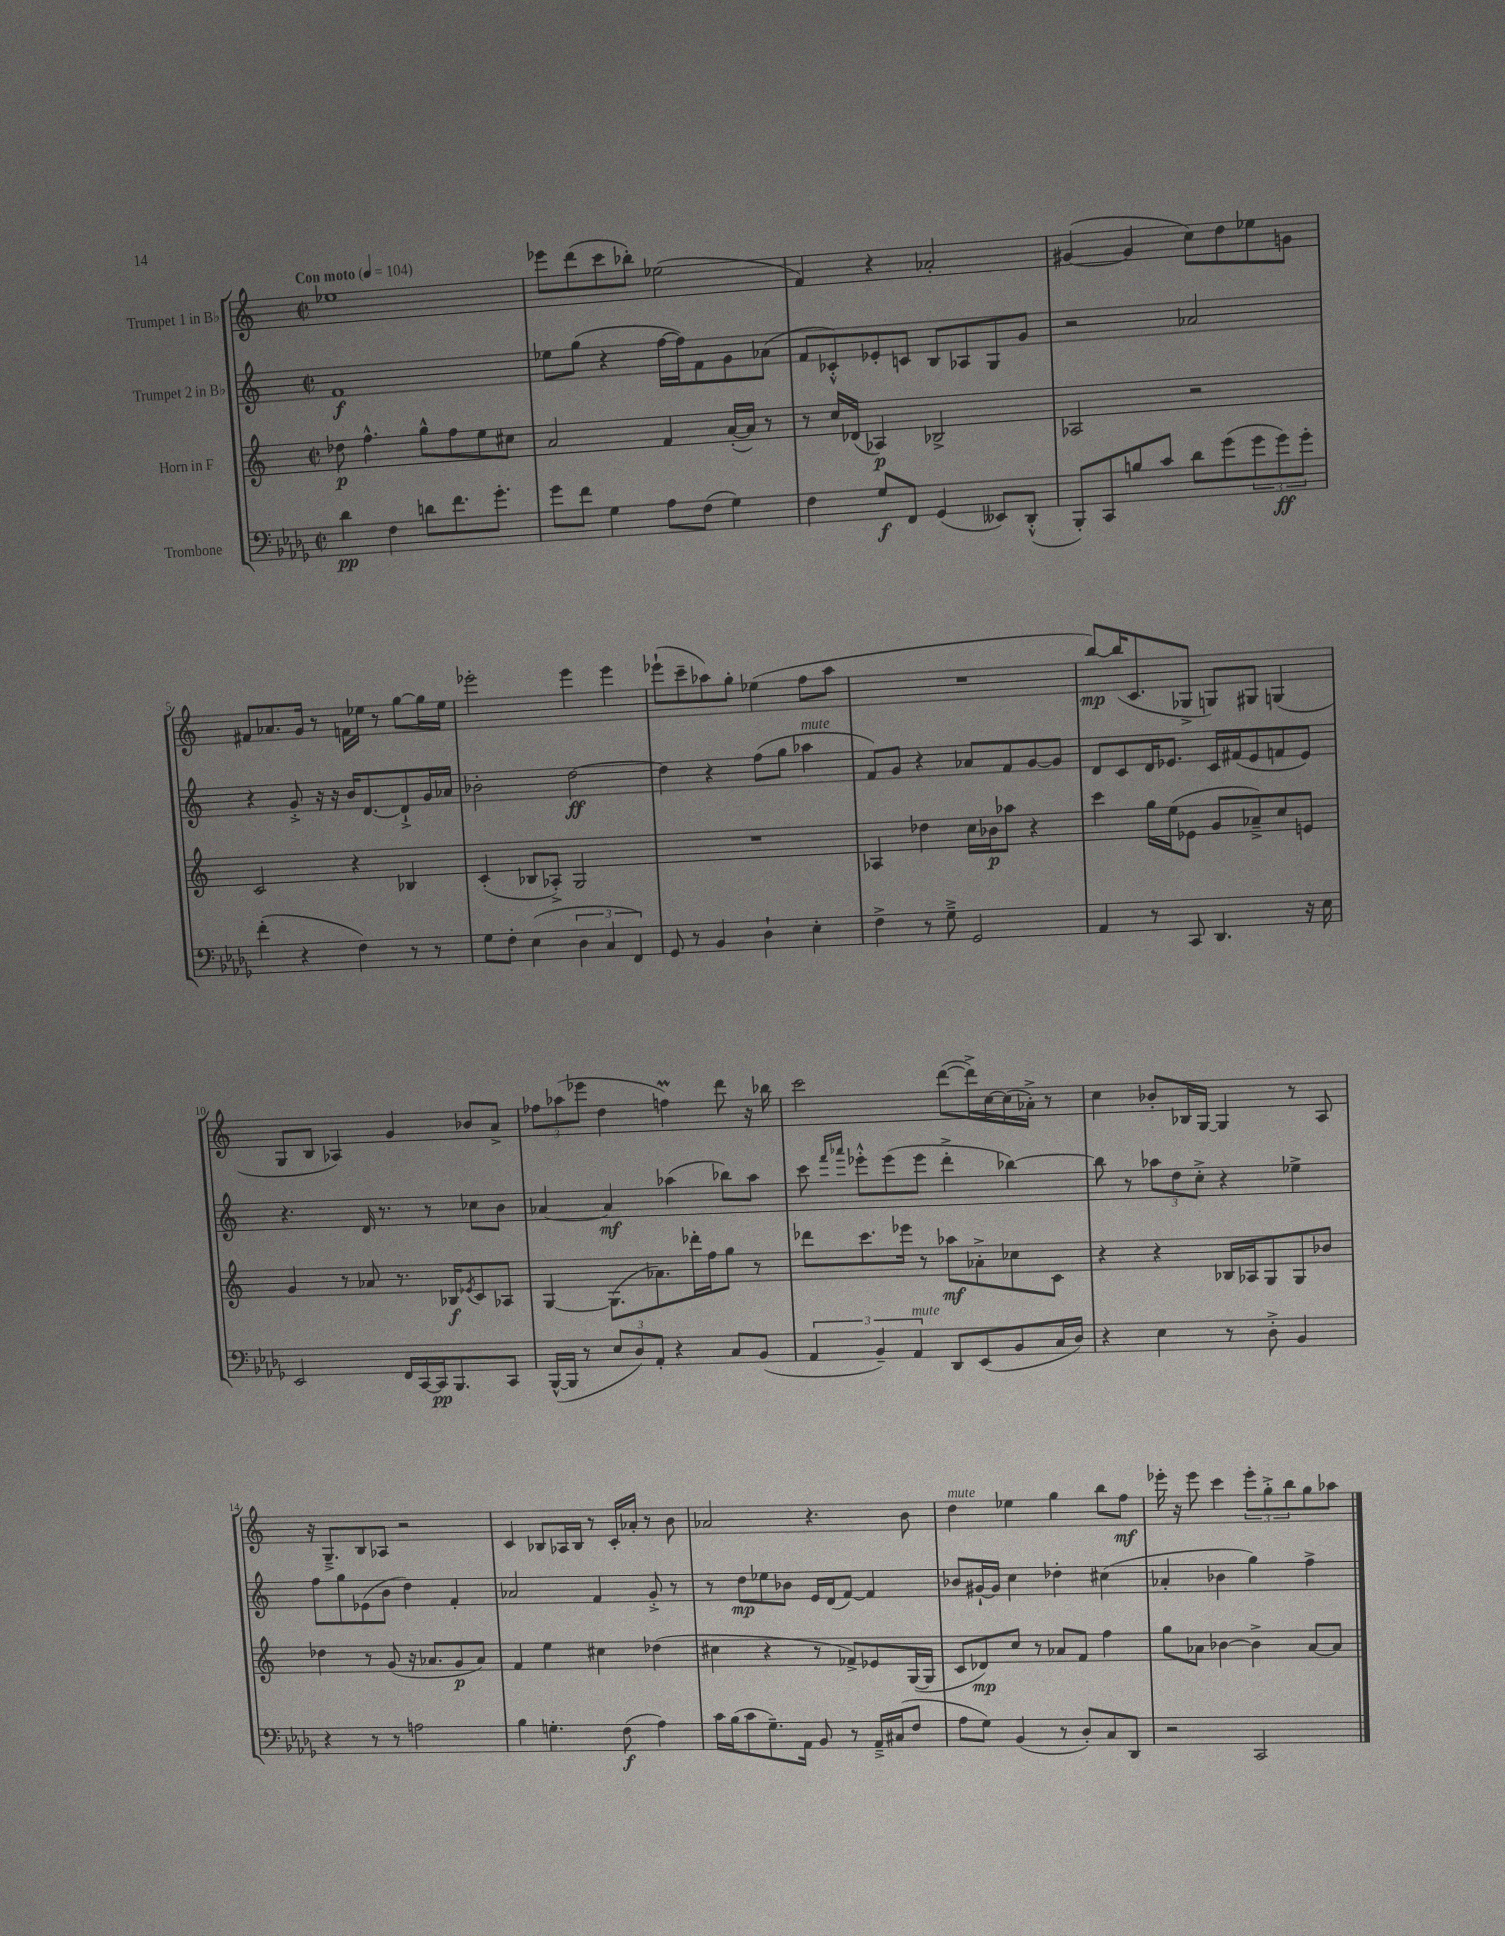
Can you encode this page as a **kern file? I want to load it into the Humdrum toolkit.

**kern	**dynam	**kern	**dynam	**kern	**dynam	**kern	**dynam
*part4	*part4	*part3	*part3	*part2	*part2	*part1	*part1
*staff4	*staff4	*staff3	*staff3	*staff2	*staff2	*staff1	*staff1
*I"Trombone	*	*I"Horn in F	*	*I"Trumpet 2 in B♭	*	*I"Trumpet 1 in B♭	*
*clefF4	*	*clefG2	*	*clefG2	*	*clefG2	*
*k[b-e-a-d-g-]	*	*k[]	*	*k[]	*	*k[]	*
*M2/2	*	*M2/2	*	*M2/2	*	*M2/2	*
*met(c|)	*	*met(c|)	*	*met(c|)	*	*met(c|)	*
*MM104	*	*MM104	*	*MM104	*	*MM104	*
=1	=1	=1	=1	=1	=1	=1	=1
!	!	!	!	!	!	!LO:TX:a:B:t=Con moto	!
4d-\	pp	8dd-X\	p	1f	f	1ee-X	.
.	.	4.ff^^\	.	.	.	.	.
4F\	.	.	.	.	.	.	.
8dn\L	.	8gg^^\L	.	.	.	.	.
8.f\	.	8ff\	.	.	.	.	.
.	.	8ee\	.	.	.	.	.
8.g-'\J	.	.	.	.	.	.	.
.	.	8cc#X\J	.	.	.	.	.
=2	=2	=2	=2	=2	=2	=2	=2
8g-\L	.	2a/	.	8ee-X\L	.	8eee-X\L	.
8f\J	.	.	.	(8gg\J	.	(8ddd\	.
4G-\	.	.	.	4r	.	8ccc\	.
.	.	.	.	.	.	8bb-X'\J)	.
8A-\L	.	4f/	.	[16ff\LL	.	(2ee-X\	.
.	.	.	.	16ff\J])	.	.	.
(8F\J	.	.	.	8f\	.	.	.
4G-\)	.	([16a'/LL	.	8g\	.	.	.
.	.	16a/JJ])	.	.	.	.	.
.	.	8r	.	(8a-X\J	.	.	.
=3	=3	=3	=3	=3	=3	=3	=3
4F\	.	8r	.	8f/L	.	4f/)	.
.	.	16cc/LL	.	8c-X'^^/)	.	.	.
.	.	(16d-X/JJ	.	.	.	.	.
8G-/L	f	4A-X/)	p	8e-X'/	.	4r	.
8FF/J	.	.	.	8cn/J	.	.	.
(4GG-/	.	2B-X^/	.	8B/L	.	2a-X'/	.
.	.	.	.	8A-X/	.	.	.
8EE--X/L)	.	.	.	8G/	.	.	.
(8DD-'^^/J	.	.	.	8g/J	.	.	.
=4	=4	=4	=4	=4	=4	=4	=4
8BBB-'/L)	.	2A-X/	.	2r	.	([4g#X/	.
8CC/	.	.	.	.	.	.	.
8Bn/	.	.	.	.	.	4g#/]	.
8c/J	.	.	.	.	.	.	.
8d-\L	.	2r	.	2a-X/	.	8cc\L)	.
(8g-\	.	.	.	.	.	8dd\	.
12g-\	.	.	.	.	.	8ee-X\	.
12g-\)	ff	.	.	.	.	.	.
.	.	.	.	.	.	8gn\J	.
12g-'\J	.	.	.	.	.	.	.
!!LO:LB:g=z
=5	=5	=5	=5	=5	=5	=5	=5
(4f'\	.	2c/	.	4r	.	8f#X/L	.
.	.	.	.	.	.	8.a-X/	.
4r	.	.	.	8g'^/	.	.	.
.	.	.	.	.	.	16g/Jk	.
.	.	.	.	16r	.	8r	.
.	.	.	.	16r	.	.	.
4F\)	.	4r	.	16b/KL	.	16fn\LL	.
.	.	.	.	[8.d/	.	16ee-X\JJ	.
.	.	.	.	.	.	8r	.
8r	.	4B-X/	.	8d`^/]	.	[8gg\L	.
8r	.	.	.	16g/L	.	16gg\L]	.
.	.	.	.	16a-X/JJ	.	16ee-\JJ	.
=6	=6	=6	=6	=6	=6	=6	=6
8G-\L	.	(4c'/	.	2b-X'\	.	2eee-X'\	.
8F'\J	.	.	.	.	.	.	.
(4E-\	.	8B-X/L	.	.	.	.	.
.	.	8A-X'^/J)	.	.	.	.	.
6D-\	.	2G/	.	[2dd\	ff	4eee-\	.
6C/	.	.	.	.	.	.	.
.	.	.	.	.	.	4eee-\	.
6FF/)	.	.	.	.	.	.	.
=7	=7	=7	=7	=7	=7	=7	=7
8GG-/	.	1r	.	4dd\]	.	(8eee-X`\L	.
8r	.	.	.	.	.	8ccc~\	.
4BB-/	.	.	.	4r	.	8aa-X\)	.
.	.	.	.	.	.	8gg'\J	.
4D-`\	.	.	.	(8ff\L	.	(4ee-X\	.
.	.	.	.	8gg\J	.	.	.
!	!	!	!	!LO:TX:a:i:t=mute	!	!	!
4E-'\	.	.	.	4aa-X\	.	8ff\L	.
.	.	.	.	.	.	8aa-\J	.
=8	=8	=8	=8	=8	=8	=8	=8
4F^\	.	4A-X/	.	8f/L)	.	1r	.
.	.	.	.	8g/J	.	.	.
8r	.	4dd-X\	.	4r	.	.	.
8G-~^\	.	.	.	.	.	.	.
2GG-/	.	16cc\LL	.	8a-X/L	.	.	.
.	.	16b-X\J	p	.	.	.	.
.	.	8aa-X\J	.	8f/	.	.	.
.	.	4r	.	[8g/	.	.	.
.	.	.	.	8g/J]	.	.	.
=9	=9	=9	=9	=9	=9	=9	=9
4AA-/	.	4ccc\	.	8d/L	.	[8bb/L)	mp
.	.	.	.	8c/	.	(16bb/K]	.
.	.	.	.	.	.	8.c/	.
8r	.	16gg\LL	.	16d/K	.	.	.
.	.	(16ee\J	.	8.e-X/J	.	.	.
8CC/	.	8e-X\J	.	.	.	8G-X^/J	.
4.DD-/	.	8g/L	.	16c/LL	.	8Gn/L)	.
.	.	.	.	(16f#X/J	.	.	.
.	.	8a-X~^/)	.	8e-/	.	8G#X/J	.
.	.	8cc/	.	8fn/	.	(4Gn/	.
16r	.	8en/J	.	8e-/J)	.	.	.
16E-\	.	.	.	.	.	.	.
!!LO:LB:g=z
=10	=10	=10	=10	=10	=10	=10	=10
2EE-/	.	4g/	.	4.r	.	8G/L	.
.	.	.	.	.	.	8B/J	.
.	.	8r	.	.	.	4A-X/)	.
.	.	8a-X/	.	16d/	.	.	.
.	.	.	.	8.r	.	.	.
16FF/LL	.	8.r	.	.	.	4g/	.
[16CC/	.	.	.	.	.	.	.
16CC/J]	pp	.	.	8r	.	.	.
8.BBB-/	.	16B-X/KL	f	.	.	.	.
.	.	8qe-X/	.	.	.	.	.
.	.	8c/	.	8cc-X\L	.	8b-X/L	.
8CC/J	.	8A-X/J	.	8b\J	.	8a^/J	.
=11	=11	=11	=11	=11	=11	=11	=11
([16BBB-^^/LL	.	[4G/	.	[4a-X/	.	12ff-X\L	.
16BBB-/JJ]	.	.	.	.	.	.	.
.	.	.	.	.	.	(12aa-X\	.
8r	.	.	.	.	.	.	.
.	.	.	.	.	.	12eee-X\J	.
12E-/L	.	(8.G\L]	.	4a-/]	mf	4dd\	.
12D-/)	.	.	.	.	.	.	.
12AA-'/J	.	.	.	.	.	.	.
.	.	8.a-X\)	.	.	.	.	.
4r	.	.	.	(4aa-X\	.	4ffnM\)	.
.	.	16ddd-X'\L	.	.	.	.	.
.	.	16ff\J	.	.	.	.	.
8C/L	.	8gg\J	.	8bb-X\L)	.	8ddd\	.
(8BB-/J	.	8r	.	8aa-\J	.	16r	.
.	.	.	.	.	.	16bb-X\	.
=12	=12	=12	=12	=12	=12	=12	=12
6AA-/	.	8ddd-X\L	.	8ccc\	.	2ccc\	.
.	.	.	.	16qqfff/LL	.	.	.
.	.	.	.	16qqaaa-X/JJ	.	.	.
.	.	8.ccc\	.	8eee-X'^^\L	.	.	.
6BB-~/)	.	.	.	.	.	.	.
.	.	.	.	(8eee-\	.	.	.
.	.	16eee-X\Jk	.	.	.	.	.
!LO:TX:a:i:t=mute	!	!	!	!	!	!	!
6AA-/	.	.	.	.	.	.	.
.	.	8r	.	8eee-\J	.	.	.
8DD-/L	.	8aa-X\L	mf	4ddd'^\	.	([8ddd\L	.
(8EE-/	.	8a-X'^\	.	.	.	16ddd^\L])	.
.	.	.	.	.	.	[16cc\	.
8BB-/	.	8cc-X\	.	[4bb-X\)	.	(16cc\]	.
.	.	.	.	.	.	16a-X'^\JJ)	.
16C/L	.	8c\J	.	.	.	8r	.
16D-/JJ)	.	.	.	.	.	.	.
=13	=13	=13	=13	=13	=13	=13	=13
4r	.	4r	.	8bb-\]	.	4cc\	.
.	.	.	.	8r	.	.	.
4E-\	.	4r	.	12aa-X\L	.	8b-X'/L	.
.	.	.	.	12dd\	.	.	.
.	.	.	.	.	.	16B-X/L	.
.	.	.	.	12cc'^\J	.	.	.
.	.	.	.	.	.	[16G/JJ	.
8r	.	16B-X/LL	.	4r	.	4G/]	.
.	.	16A-X/J	.	.	.	.	.
8D-'^\	.	8G/	.	.	.	.	.
4BB-/	.	8G/	.	4ee-X^\	.	8r	.
.	.	8b-X/J	.	.	.	8A/	.
!!LO:LB:g=z
=14	=14	=14	=14	=14	=14	=14	=14
4r	.	4dd-X\	.	8ff\L	.	16r	.
.	.	.	.	.	.	8.G~^/L	.
.	.	.	.	8gg\	.	.	.
8r	.	8r	.	(8e-X\	.	8B/	.
8r	.	(8g/	.	8b\J	.	8A-X/J	.
2An\	.	16r	.	4dd\)	.	2r	.
.	.	8.a-X/L	.	.	.	.	.
.	.	8g/	p	4f'/	.	.	.
.	.	8a-/J)	.	.	.	.	.
=15	=15	=15	=15	=15	=15	=15	=15
4B-\	.	4f/	.	2a-X/	.	4c/	.
4.Gn'\	.	4ee\	.	.	.	8B-X/L	.
.	.	.	.	.	.	16A-X/L	.
.	.	.	.	.	.	16B-/JJ	.
.	.	4cc#X\	.	4f/	.	8r	.
(8F\	f	.	.	.	.	16c'/LL	.
.	.	.	.	.	.	16a-X'/JJ	.
4A-\)	.	(4dd-X\	.	8g'^/	.	8r	.
.	.	.	.	8r	.	8b\	.
=16	=16	=16	=16	=16	=16	=16	=16
16c\LL	.	4cc#X\	.	8r	.	2a-X/	.
(16B-\J	.	.	.	.	.	.	.
8c\	.	.	.	8dd\L	mp	.	.
8.G-~\)	.	4r	.	8ee-X\	.	.	.
.	.	.	.	8b-X\J	.	.	.
16AA-\Jk	.	.	.	.	.	.	.
8BB-/	.	8r	.	16e/LL	.	4.r	.
.	.	.	.	(16d/J	.	.	.
8r	.	8f-X^/L)	.	[8f/J)	.	.	.
16AA-~^/LL	.	8e-X/	.	4f/]	.	.	.
(16C#X/J	.	.	.	.	.	.	.
8F/J	.	([16G/L	.	.	.	8b\	.
.	.	16G/JJ]	.	.	.	.	.
=17	=17	=17	=17	=17	=17	=17	=17
!	!	!	!	!	!	!LO:TX:a:i:t=mute	!
8A-\L	.	8c/L	.	8b-X/L	.	4dd\	.
8G-\J)	.	8d-X/)	mp	[16g#X`/L	.	.	.
.	.	.	.	16g#/JJ]	.	.	.
(4BB-/	.	8cc/J	.	4cc\	.	4ee-X\	.
.	.	8r	.	.	.	.	.
8r	.	8a-X/L	.	4dd-X'\	.	4gg\	.
8D-'/L)	.	8f/J	.	.	.	.	.
8C/	.	4ff\	.	(4cc#X\	.	8bb\L	.
8DD-/J	.	.	.	.	.	8ff\J	mf
=18	=18	=18	=18	=18	=18	=18	=18
2r	.	8gg\L	.	4a-X'/	.	16eee-X'\	.
.	.	.	.	.	.	16r	.
.	.	8a-X\J	.	.	.	8eee-\	.
.	.	[4b-X\	.	4b-X\	.	4ccc\	.
2CC/	.	4b-^\]	.	4gg\)	.	12eee-'\L	.
.	.	.	.	.	.	12gg'^\	.
.	.	.	.	.	.	12bb\	.
.	.	[8a-/L	.	4ff^\	.	8gg\	.
.	.	8a-/J]	.	.	.	8aa-X\J	.
==	==	==	==	==	==	==	==
*-	*-	*-	*-	*-	*-	*-	*-
